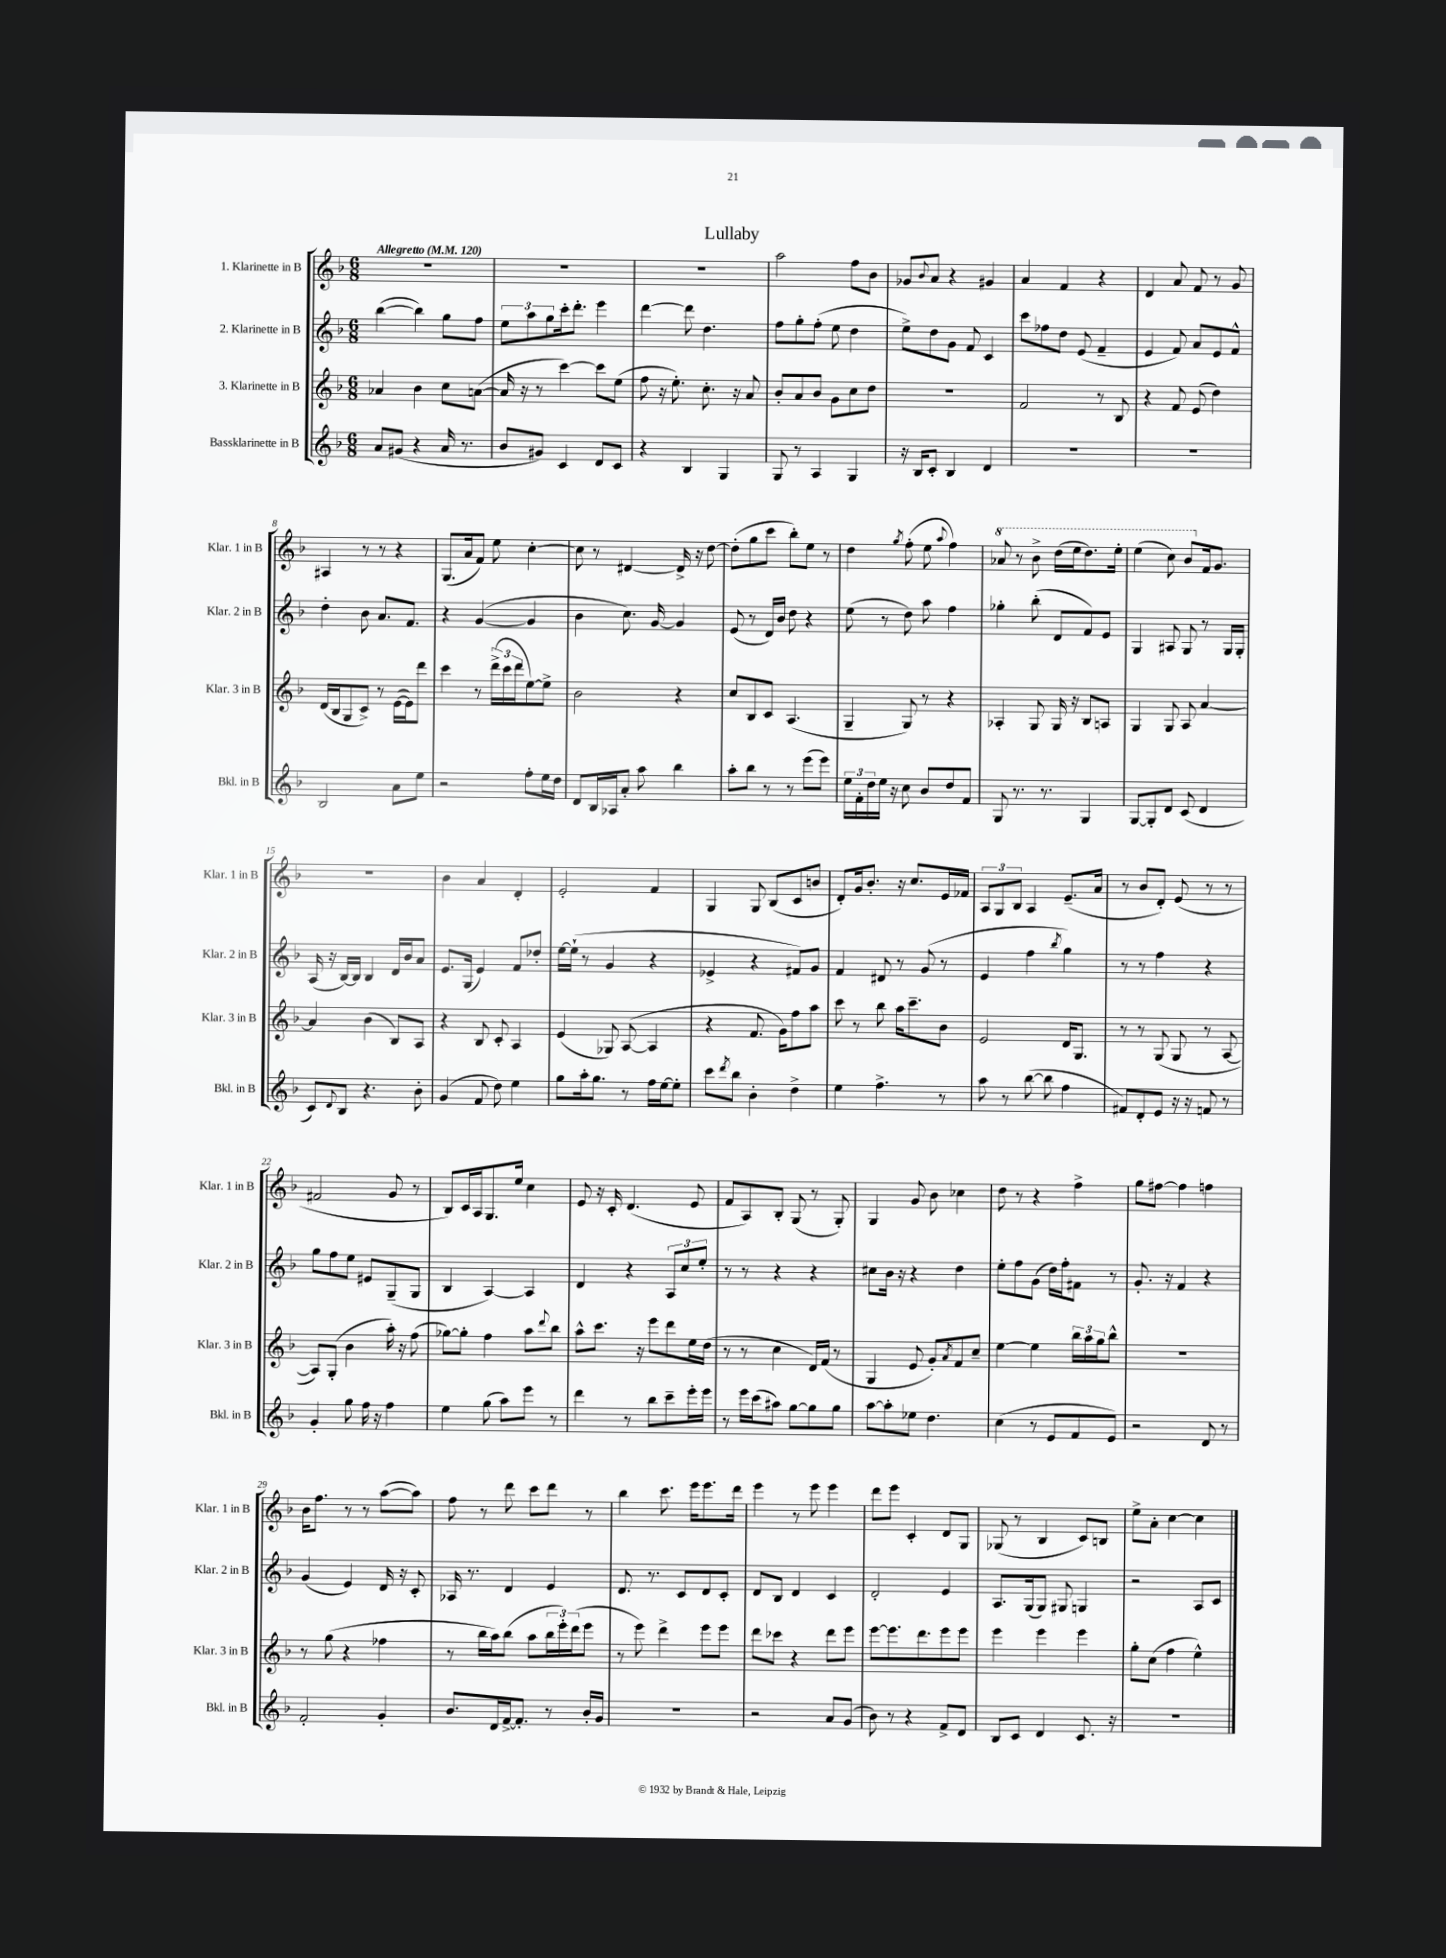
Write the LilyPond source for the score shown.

\header { title = "Lullaby" }
<<
\new StaffGroup <<
\new Staff = "s0" \with { instrumentName = "1. Klarinette in B" shortInstrumentName = "Klar. 1 in B" } {
    \clef treble \key f \major \numericTimeSignature \time 6/8 \tempo "Allegretto" 4 = 120
    R2. |
    R2. |
    R2. |
    a''2 f''8 bes'8 |
    ges'8 \appoggiatura { bes'8 } a'8 r4 gis'4 |
    a'4 f'4 r4 |
    d'4 a'8 f'8 r8 g'8 |
    ais4 r8 r8 r4 |
    g8.( a'16 f'8) e''8 c''4~-. |
    c''8 r8 dis'4~ dis'16-> r16 d''8~ |
    d''8-.( g''8 c'''8 bes''8-.) e''8 r8 |
    d''4 \acciaccatura { g''8 } f''8-.( e''8 \appoggiatura { a''8 } f''4) |
    \ottava #1 aes''8 r8 bes''8-> d'''16( e'''16 d'''8.) e'''16-. |
    e'''4( c'''8) bes''8 \ottava #0 f'16 g'8. |
    R2. |
    bes'4 a'4 d'4-. |
    e'2-. f'4 |
    g4 g8 bes8( c'8 b'8 |
    d'8-.) g'16 bes'8.-. r16 c''8. e'16 fes'16 |
    \tuplet 3/2 { a8 g8 bes8 } a4 e'8.--( a'16 |
    r8 bes'8 d'8-.) e'8( r8 r8 |
    fis'2 g'8 r8 |
    bes8) c'16 a16 g8. e''16 c''4 |
    e'8 r16 c'16-. d'4.( e'8 |
    f'8 a8) bes8-. g8( r8 g8-.) |
    g4 g'8 bes'8 ces''4 |
    d''8 r8 r4 f''4-> |
    g''8 fis''8~ fis''4 f''4 |
    bes'16 f''8. r8 r8 a''8~( a''8) |
    f''8 r8 d'''8 c'''8 d'''8 r8 |
    bes''4 c'''8. e'''16 e'''8. d'''16 |
    e'''4 r8 e'''8 e'''4 |
    d'''8 e'''8 c'4-. d'8 g8 |
    ges8( r8 bes4 c'8) b8 |
    e''8-> a'8-. c''4~ c''4 \bar "|." |
}
\new Staff = "s1" \with { instrumentName = "2. Klarinette in B" shortInstrumentName = "Klar. 2 in B" } {
    \clef treble \key f \major \numericTimeSignature \time 6/8
    bes''4~( bes''4) g''8 f''8 |
    \tuplet 3/2 { e''8 a''8 g''8 } c'''16-. d'''8.-. e'''4 |
    d'''4~ d'''8 d''4. |
    f''8 g''8-. f''8-.( e''8 d''4 |
    e''8->) d''8 g'8 f'8 c'4 |
    c'''8 fes''8 d''8 e'8( f'4-- |
    e'4 f'8) a'8 e'8 f'8-^ |
    d''4-. bes'8 a'8. f'8. |
    r4 g'4~( g'4 |
    bes'4 c''8.) g'16~ g'4 |
    e'8( r8 d'16) bes'16 d''8 r4 |
    e''8( r8 d''8) a''8 f''4 |
    ges''4-. bes''8-.( d'8 f'8) e'8 |
    g4 ais8 g8 r8 g16 g16-. |
    a16( r16 bes16~) bes16 bes4 d'16 bes'16 a'8 |
    e'8. g16( e'4) f'8 des''8-. |
    e''16~ e''16-!( r8 g'4 r4 |
    ees'4-> r4 fis'8) g'8 |
    f'4 dis'8 r8 g'8( r8 |
    e'4 f''4 \acciaccatura { bes''8 } g''4) |
    r8 r8 f''4 r4 |
    g''8 f''8 e''8 eis'8 g8--( g8 |
    bes4 a4~) a4 |
    d'4 r4 \tuplet 3/2 { a8 c''8 e''8-. } |
    r8 r8 r4 r4 |
    cis''8 bes'16 r16 r4 d''4 |
    e''8-. f''8 g'8( d''16) f''16-. fis'8 r8 |
    g'8.-. r16 f'4 r4 |
    g'4( e'4) d'16 r16 c'8-. |
    aes16 r8. d'4 e'4 |
    d'8. r8. c'8 d'8 c'8-. |
    d'8 bes8 d'4 c'4 |
    d'2-. e'4 |
    a8. g16( g8) gis8 g4 |
    r2 a8 c'8 \bar "|." |
}
\new Staff = "s2" \with { instrumentName = "3. Klarinette in B" shortInstrumentName = "Klar. 3 in B" } {
    \clef treble \key f \major \numericTimeSignature \time 6/8
    aes'4 bes'4 c''8 a'8~( |
    a'16 r16 r8 c'''4~) c'''8 e''8( |
    f''8 r16 e''8.-.) c''8.-. r16 a'8 |
    bes'8-. a'8 bes'8 g'8 c''8 d''8 |
    R2. |
    f'2 r8 bes8 |
    r4 f'8 e'8( d''4) |
    d'16( bes16 g8 c'8->) r8 e'16~( e'16) d'''8 |
    c'''4 r8 \tuplet 3/2 { d'''16->( c'''16 d'''16 } e''8~) e''8-> |
    bes'2 r4 |
    c''8 bes8 c'8 a4.( |
    g4-- g8) r8 r4 |
    aes4-. g8 g16 r16 bes8 a8 |
    g4 g8 a8 a'4~ |
    a'4 bes'4( bes8) a8 |
    r4 bes8 c'8-. a4 |
    e'4( ges8) a8~( a4 |
    r4 f'8. g'16) f''8 a''8 |
    c'''8 r8 bes''8 a''16 c'''8.-- bes'8 |
    e'2 d'16 g8. |
    r8 r8 g8( g8 r8 a8~ |
    a8) g8-.( bes'4 a''16-.) r16 f''8( |
    ges''8~) ges''8-. f''4 a''8 \appoggiatura { d'''8 } bes''8 |
    a''8-^ c'''8. r16 e'''8 d'''8 e''16 d''16( |
    r8 r8 c''4 d'16) f'16( r8 |
    g4 e'8 g'8-.) \acciaccatura { a'8 } f'8 c''8-- |
    e''4~ e''4 \tuplet 3/2 { bes''16 a''16 g''16 } bes''8-^ |
    R2. |
    r8 g''8( r4 fes''4 |
    r8 bes''16 a''16) bes''8( a''8 \tuplet 3/2 { bes''16 e'''16-.) d'''16( } e'''8 |
    r8 e'''8) d'''4-> e'''8 e'''8 |
    d'''8 ces'''8 r4 d'''8 e'''8 |
    e'''8~ e'''8. d'''8. e'''8 e'''8 |
    e'''4 e'''4 e'''4 |
    g''8-. c''8( f''4 e''4-^) \bar "|." |
}
\new Staff = "s3" \with { instrumentName = "Bassklarinette in B" shortInstrumentName = "Bkl. in B" } {
    \clef treble \key f \major \numericTimeSignature \time 6/8
    a'8 gis'8( r4 a'16 r8. |
    bes'8 gis'8) c'4 d'8 c'8 |
    r4 bes4 g4 |
    g8 r8 a4 g4 |
    r16 bes16 c'8-. bes4 d'4 |
    R2. |
    R2. |
    bes2 a'8 e''8 |
    r2 f''8-. e''16 d''16 |
    d'8 bes16 aes16 a'8-. a''8 bes''4 |
    a''8-. bes''8 r8 r8 e'''8( e'''8) |
    \tuplet 3/2 { e''16 f'16-. d''16 } e''16 r16 c''8 bes'8 d''8 f'8 |
    g8 r8. r8. g4 |
    g8~ g8-. d'8 c'8( d'4 |
    c'8) \appoggiatura { d'8 } bes8 r4. bes'8-. |
    g'4( f'8 d''8) e''4 |
    g''8 a''16-. g''8. r8 f''16 e''16~ e''8-. |
    c'''8 \acciaccatura { d'''8 } bes''8 bes'4-. d''4-> |
    e''4 f''4.-> r8 |
    a''8 r8 bes''8~( bes''8 f''4 |
    fis'8) d'8-. e'8 r16 r16 f'8 r8 |
    g'4-. g''8 f''16 r16 f''4 |
    e''4 g''8( a''8) e'''8 r8 |
    d'''4 r8 bes''8 c'''8-- e'''16-. e'''16 |
    r8 e'''16 c'''16( ais''8) g''8~ g''8 g''8 |
    a''8~ a''8-. ees''8 d''4. |
    c''4( r8 e'8 f'8 e'8) |
    r2 d'8 r8 |
    f'2-. g'4-. |
    bes'8. d'16 f'16~-> f'8.-. r8 bes'16-. g'16 |
    R2. |
    r2 a'8 g'8( |
    bes'8) r8 r4 f'8-> d'8 |
    bes8 c'8 d'4 c'8. r16 |
    R2. \bar "|." |
}
>>
>>
